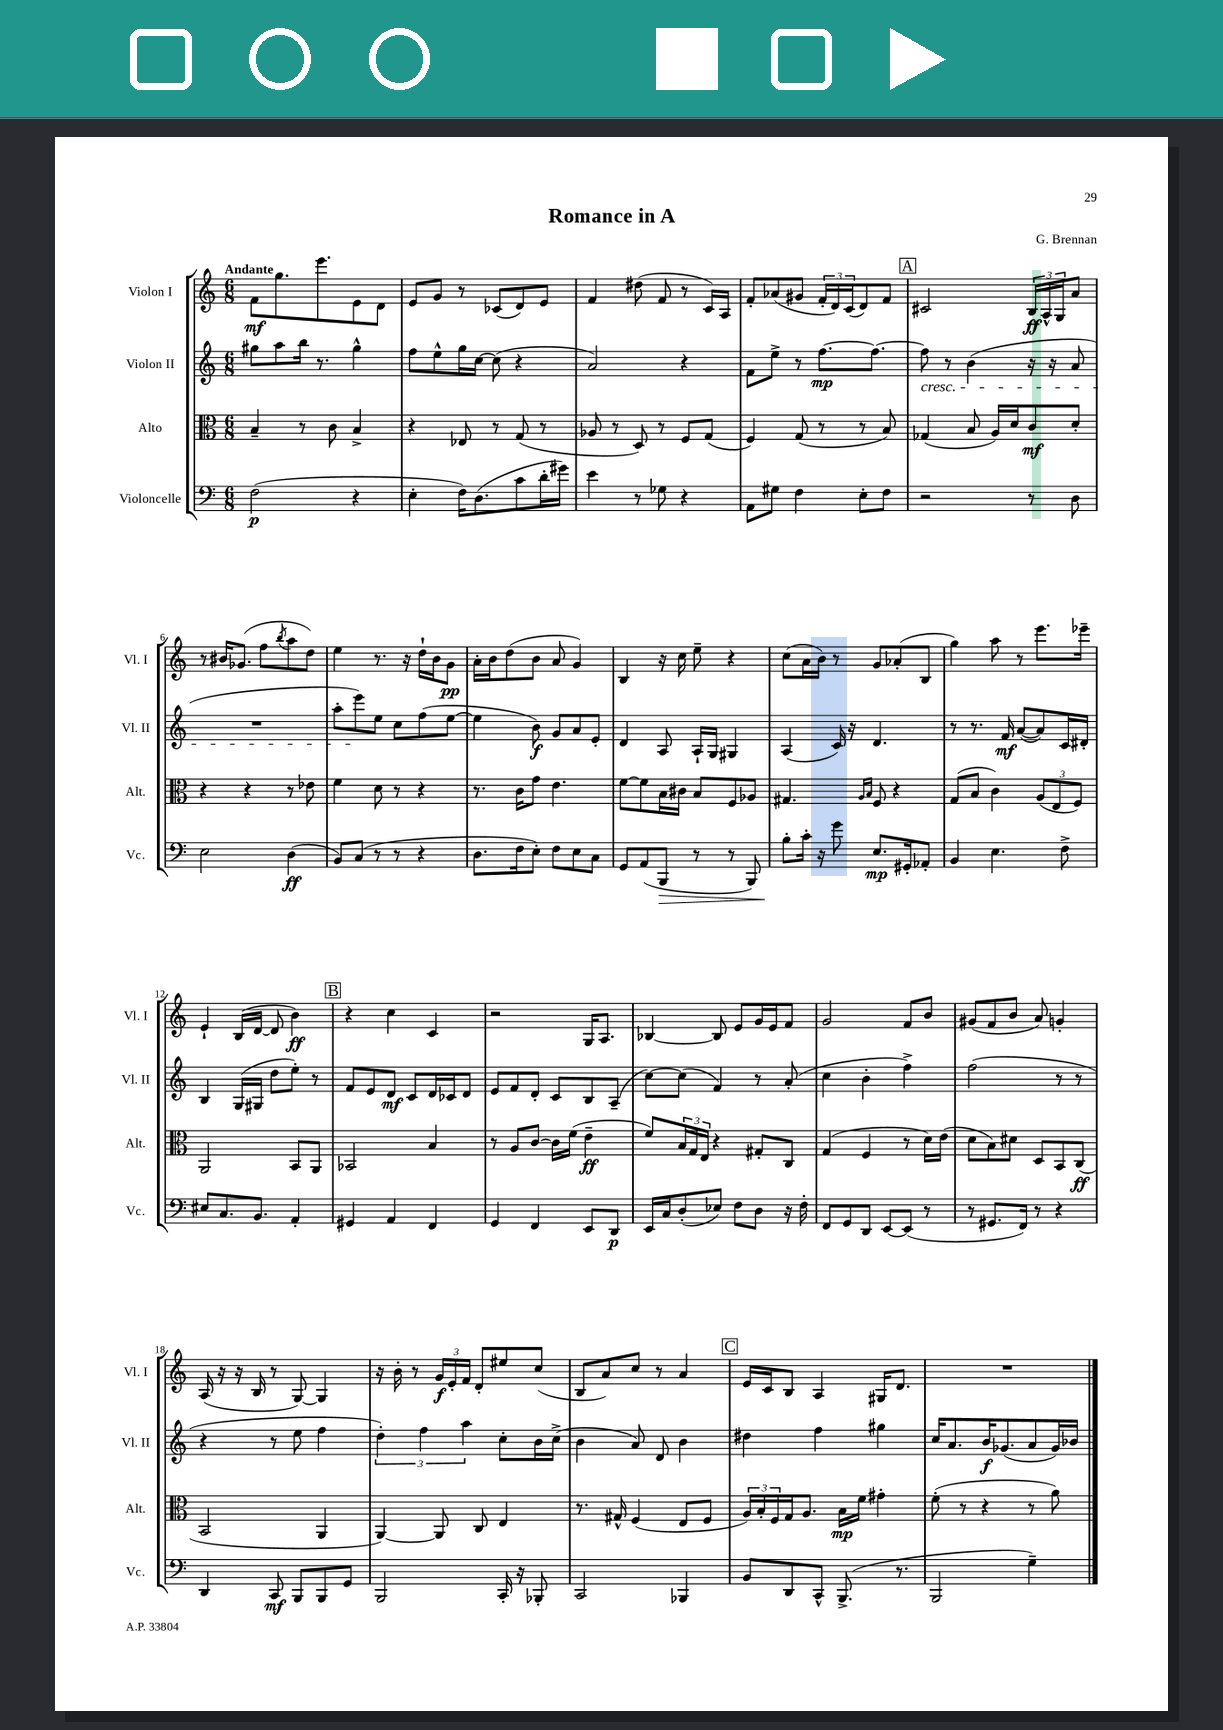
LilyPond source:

\header { title = "Romance in A" composer = "G. Brennan" }
<<
\new StaffGroup <<
\new Staff = "s0" \with { instrumentName = "Violon I" shortInstrumentName = "Vl. I" } {
    \clef treble \key c \major \numericTimeSignature \time 6/8 \tempo "Andante"
    f'8\mf g''8. e'''8. e'8 d'8 |
    e'8 g'8 r8 ces'8( d'8) e'8 |
    f'4 dis''8( f'8 r8 c'16) a16 |
    f'8-. aes'8( gis'8 \tuplet 3/2 { f'16-. d'16) c'16( } d'8) f'8 |
    \mark \markup { \box "A" } cis'2 \tuplet 3/2 { b16\ff a16-^ g16 } a'8 |
    r8 bis'16 ges'8.( f''8 \acciaccatura { b''8 } a''8 d''8) |
    e''4 r8. r16 d''16-! b'16 g'8\pp |
    a'16-. b'16 d''8( b'8 a'8 g'4) |
    b4 r16 c''16 e''8-- r4 |
    c''8( a'16 b'16) r8 g'8 aes'8-.( b8 |
    g''4) a''8 r8 e'''8. ees'''16-- |
    e'4-! b16( d'16~ d'8 b'4\ff) |
    \mark \markup { \box "B" } r4 c''4 c'4 |
    r2 g16 a8. |
    bes4~ bes8 e'8 g'16 e'16 f'8 |
    g'2 f'8 b'8 |
    gis'8( f'8 b'8 a'8) g'4-. |
    a16( r16 r16 b16 r8 g8~) g4 |
    r16 b'16-. r8 \tuplet 3/2 { g'16\f e'16-. f'16 } d'8-. eis''8 c''8( |
    b8 a'8) c''8 r8 a'4 |
    \mark \markup { \box "C" } e'16 c'16 b8 a4 gis16 d'8. |
    R2. \bar "|." |
}
\new Staff = "s1" \with { instrumentName = "Violon II" shortInstrumentName = "Vl. II" } {
    \clef treble \key c \major \numericTimeSignature \time 6/8
    gis''8 a''8 b''16 r8. gis''4-^ |
    f''8 e''8-^ g''16 c''16~ c''8( r4 |
    a'2) r4 |
    f'8 e''8-> r8 f''8.~\mp f''8.~ |
    \mark \markup { \box "A" } f''8\cresc r8 b'4( r16 r16 a'8 |
    R2. |
    a''8-. e'''8\!) e''8 c''8 f''8( e''8~ |
    e''4 b'8\f) g'8 a'8 e'8-. |
    d'4 a8 a16-! g16 gis4 |
    a4( c'16) r16 d'4. |
    r8 r8. f'16\mf a'8~( a'8) c'16 dis'16-. |
    b4 g16( gis16 d''8 e''8-.) r8 |
    \mark \markup { \box "B" } f'8 e'8 d'8\mf c'8 d'16 ces'16 d'8 |
    e'8 f'8 d'8-. c'8 b8 a8--( |
    c''8~) c''8( f'4) r8 a'8-.( |
    c''4 b'4-. f''4->) |
    f''2( r8 r8 |
    r4 r8 e''8 f''4 |
    \tuplet 3/2 { d''4-.) f''4 a''4 } c''8-. b'16 c''16->( |
    b'4 a'8) d'8 b'4 |
    \mark \markup { \box "C" } dis''4 f''4 gis''4 |
    c''16 a'8. b'16\f ges'8.( a'8 ges'16) bes'16 \bar "|." |
}
\new Staff = "s2" \with { instrumentName = "Alto" shortInstrumentName = "Alt." } {
    \clef alto \key c \major \numericTimeSignature \time 6/8
    b4-- r8 c'8 b4-> |
    r4 ees8 r8 g8( r8 |
    aes8 r8 d8) r8 f8 g8( |
    f4) g8( r8 r8 b8) |
    \mark \markup { \box "A" } ges4( b8 a16) d'16 c'8\mf d'8-. |
    r4 r4 r8 ees'8 |
    f'4 d'8 r8 r4 |
    r8. c'16 g'8 e'4. |
    f'8~ f'8 b16 cis'16 b8 f8 aes8 |
    gis4. \grace { a16 b16 } f8 r4 |
    g8( b8 c'4) \tuplet 3/2 { a8( e8 f8) } |
    a,2 b,8 a,8 |
    \mark \markup { \box "B" } bes,2 b4 |
    r8 a8 c'8~ c'16 f'16( e'4--\ff |
    f'8) \tuplet 3/2 { b16 g16 e16 } r4 gis8-. c8 |
    g4( f4 r8 d'16) e'16( |
    d'8 b8) dis'8 d8 b,8 c8\ff( |
    b,2 a,4 |
    a,4~) a,8 c8 e4 |
    r8. gis16-^ f4( e8 f8 |
    \mark \markup { \box "C" } \tuplet 3/2 { a16) b16-. f16 } g16 a8. b16\mp f'16 gis'4-. |
    f'8-.( r8 r4 r8 a'8) \bar "|." |
}
\new Staff = "s3" \with { instrumentName = "Violoncelle" shortInstrumentName = "Vc." } {
    \clef bass \key c \major \numericTimeSignature \time 6/8
    f2\p( r4 |
    e4-. f16) d8.( c'8 d'16-. gis'16) |
    e'4 r8 ges8 r4 |
    a,8 gis8 f4 e8-. f8 |
    \mark \markup { \box "A" } r2 r8 d8 |
    e2 d4\ff( |
    b,8) c8( r8 r8 r4 |
    d8. f16 e8-.) f8 e8 c8 |
    g,8 a,8( b,,8\> r8 r8 b,,8) |
    b8-.\! c'16-. r16 g'8 e8.\mp gis,16-. aes,8-. |
    b,4 e4. f8-> |
    eis8 c8. b,8. a,4-. |
    \mark \markup { \box "B" } gis,4 a,4 f,4 |
    g,4 f,4 e,8 d,8\p |
    e,16 c16 d8-.( ees8) f8 d8 r16 f16-. |
    f,8 g,8 d,8 e,8~ e,8( r8 |
    r8 gis,8. f,16) r8 r4 |
    d,4 c,8\mf b,,8 b,,8 g,8 |
    b,,2 c,16-. r16 bes,,8-. |
    c,2 bes,,4 |
    \mark \markup { \box "C" } b,8 d,8 c,8-^ b,,8.->( r8. |
    b,,2 g4--) \bar "|." |
}
>>
>>
